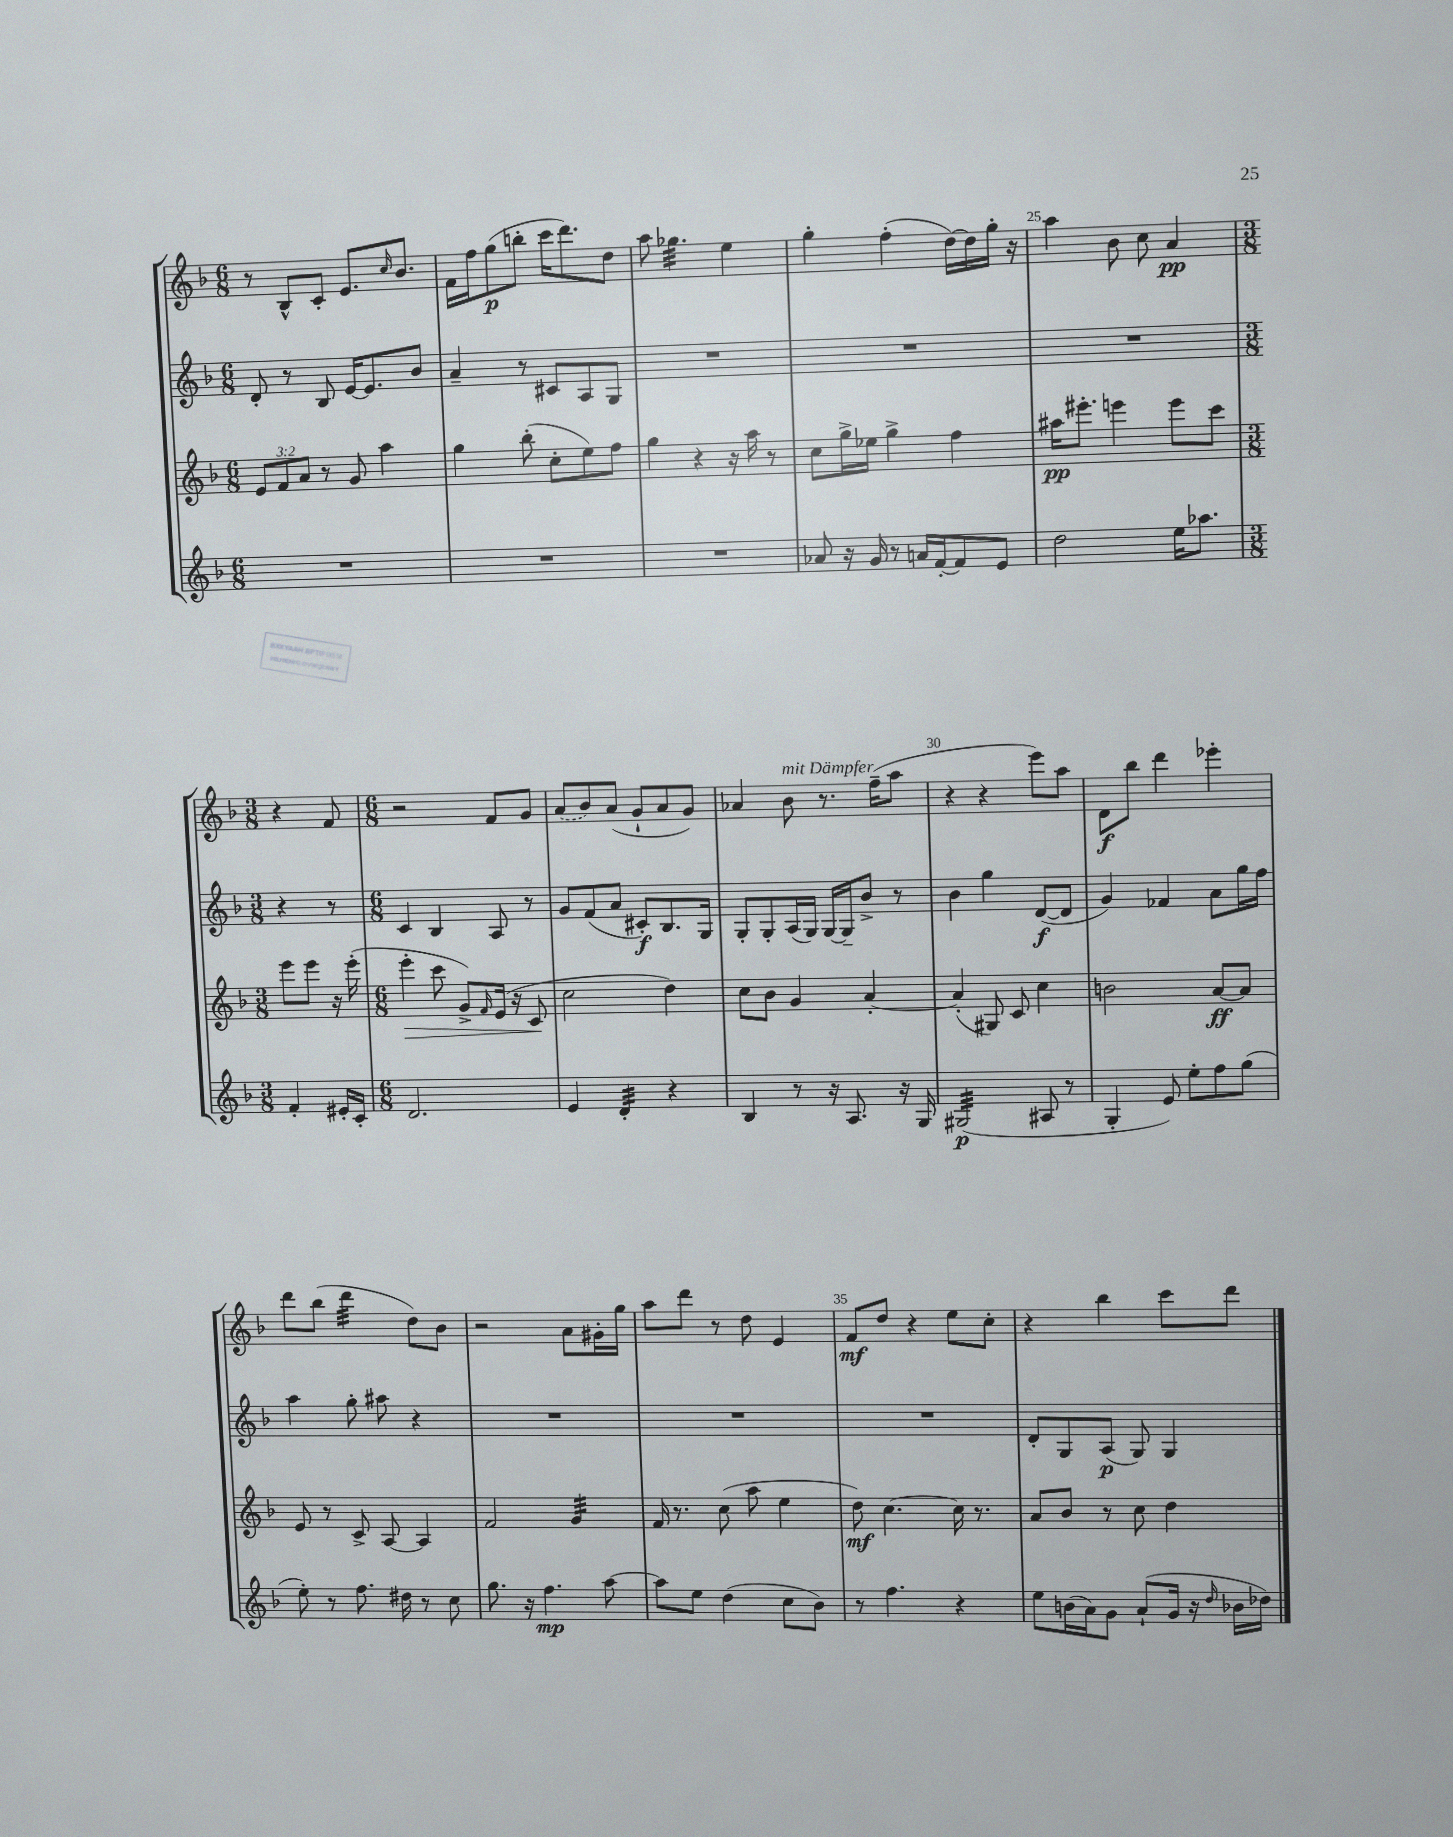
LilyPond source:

<<
\new StaffGroup <<
\new Staff = "s0" {
    \clef treble \key f \major \numericTimeSignature \time 6/8
    r8 bes8-^ c'8-. e'8. \grace { c''16 } bes'8. |
    f'16 f''16 g''8\p( b''8-. c'''16 d'''8.) d''8 |
    a''8 ges''4.:32 e''4 |
    g''4-. f''4-.( d''16~) d''16 g''16-. r16 |
    a''4 bes'8 c''8 a'4\pp |
    \numericTimeSignature \time 3/8 r4 f'8 |
    \numericTimeSignature \time 6/8 r2 f'8 g'8 |
    \once \slurDashed a'8( bes'8) a'8( g'8-! a'8 g'8) |
    aes'4 bes'8^\markup { \italic "mit Dämpfer" } r8. f''16--( a''8 |
    r4 r4 e'''8) a''8 |
    d'8\f bes''8 d'''4 ees'''4-. |
    d'''8 bes''8( d'''4:32 d''8) bes'8 |
    r2 a'8 gis'16-. g''16 |
    a''8 d'''8 r8 d''8 e'4 |
    f'8\mf d''8 r4 e''8 c''8-. |
    r4 bes''4 c'''8 d'''8 \bar "|." |
}
\new Staff = "s1" {
    \clef treble \key f \major \numericTimeSignature \time 6/8
    d'8-. r8 bes8 e'16~ e'8. bes'8 |
    a'4-- r8 cis'8 a8 g8 |
    R2. |
    R2. |
    R2. |
    \numericTimeSignature \time 3/8 r4 r8 |
    \numericTimeSignature \time 6/8 c'4 bes4 a8 r8 |
    g'8 f'8( a'8 cis'8-.\f) bes8. g16 |
    g8-. g8-. a16( g16) g16~ g16-- bes'8-> r8 |
    bes'4 g''4 d'8~\f( d'8 |
    g'4) fes'4 a'8 g''16 f''16 |
    a''4 g''8-. ais''8 r4 |
    R2. |
    R2. |
    R2. |
    d'8-. g8 a8\p( g8) g4 \bar "|." |
}
\new Staff = "s2" {
    \clef treble \key f \major \numericTimeSignature \time 6/8 \override Staff.TupletNumber.text = #tuplet-number::calc-fraction-text
    \tuplet 3/2 { e'8 f'8 a'8 } r8 g'8 a''4 |
    g''4 bes''8-.( c''8-. e''8) f''8 |
    g''4 r4 r16 a''16 r8 |
    c''8 g''16-> ees''16 g''4-> f''4 |
    ais''16\pp eis'''8.-. e'''4 e'''8 c'''8 |
    \numericTimeSignature \time 3/8 e'''8 e'''8 r16 e'''16-.( |
    \numericTimeSignature \time 6/8 e'''4-.\> c'''8 g'8->) \grace { f'16 } e'16( r16 c'8\! |
    c''2 d''4) |
    c''8 bes'8 g'4 a'4~-. |
    a'4-.( gis8) c'8 c''4 |
    b'2 a'8~\ff a'8 |
    e'8 r8 c'8-> a8~ a4 |
    f'2 g'4:32 |
    f'16 r8. c''8( a''8 e''4 |
    d''8\mf) c''4.~ c''16 r8. |
    a'8 bes'8 r8 c''8 d''4 \bar "|." |
}
\new Staff = "s3" {
    \clef treble \key f \major \numericTimeSignature \time 6/8
    R2. |
    R2. |
    R2. |
    aes'8 r16 g'16 r8 a'16 f'16~-. f'8 e'8 |
    d''2 e''16 aes''8. |
    \numericTimeSignature \time 3/8 f'4-. eis'16-. c'16-. |
    \numericTimeSignature \time 6/8 d'2. |
    e'4 d'4:32-. r4 |
    bes4 r8 r16 a8. r16 g16 |
    gis2:32\p( ais8 r8 |
    g4-. e'8) e''8-. f''8 g''8( |
    e''8-.) r8 f''8. dis''16 r8 c''8 |
    g''8. r16 f''4.\mp a''8~ |
    a''8 e''8 d''4( c''8 bes'8) |
    r8 f''4. r4 |
    e''8 b'16( a'16) g'8 a'8-!( g'16 r16 \grace { d''16 } bes'16 des''16) \bar "|." |
}
>>
>>
\layout { \context { \Score currentBarNumber = #21 \override BarNumber.break-visibility = ##(#f #t #t) barNumberVisibility = #(every-nth-bar-number-visible 5) } }
